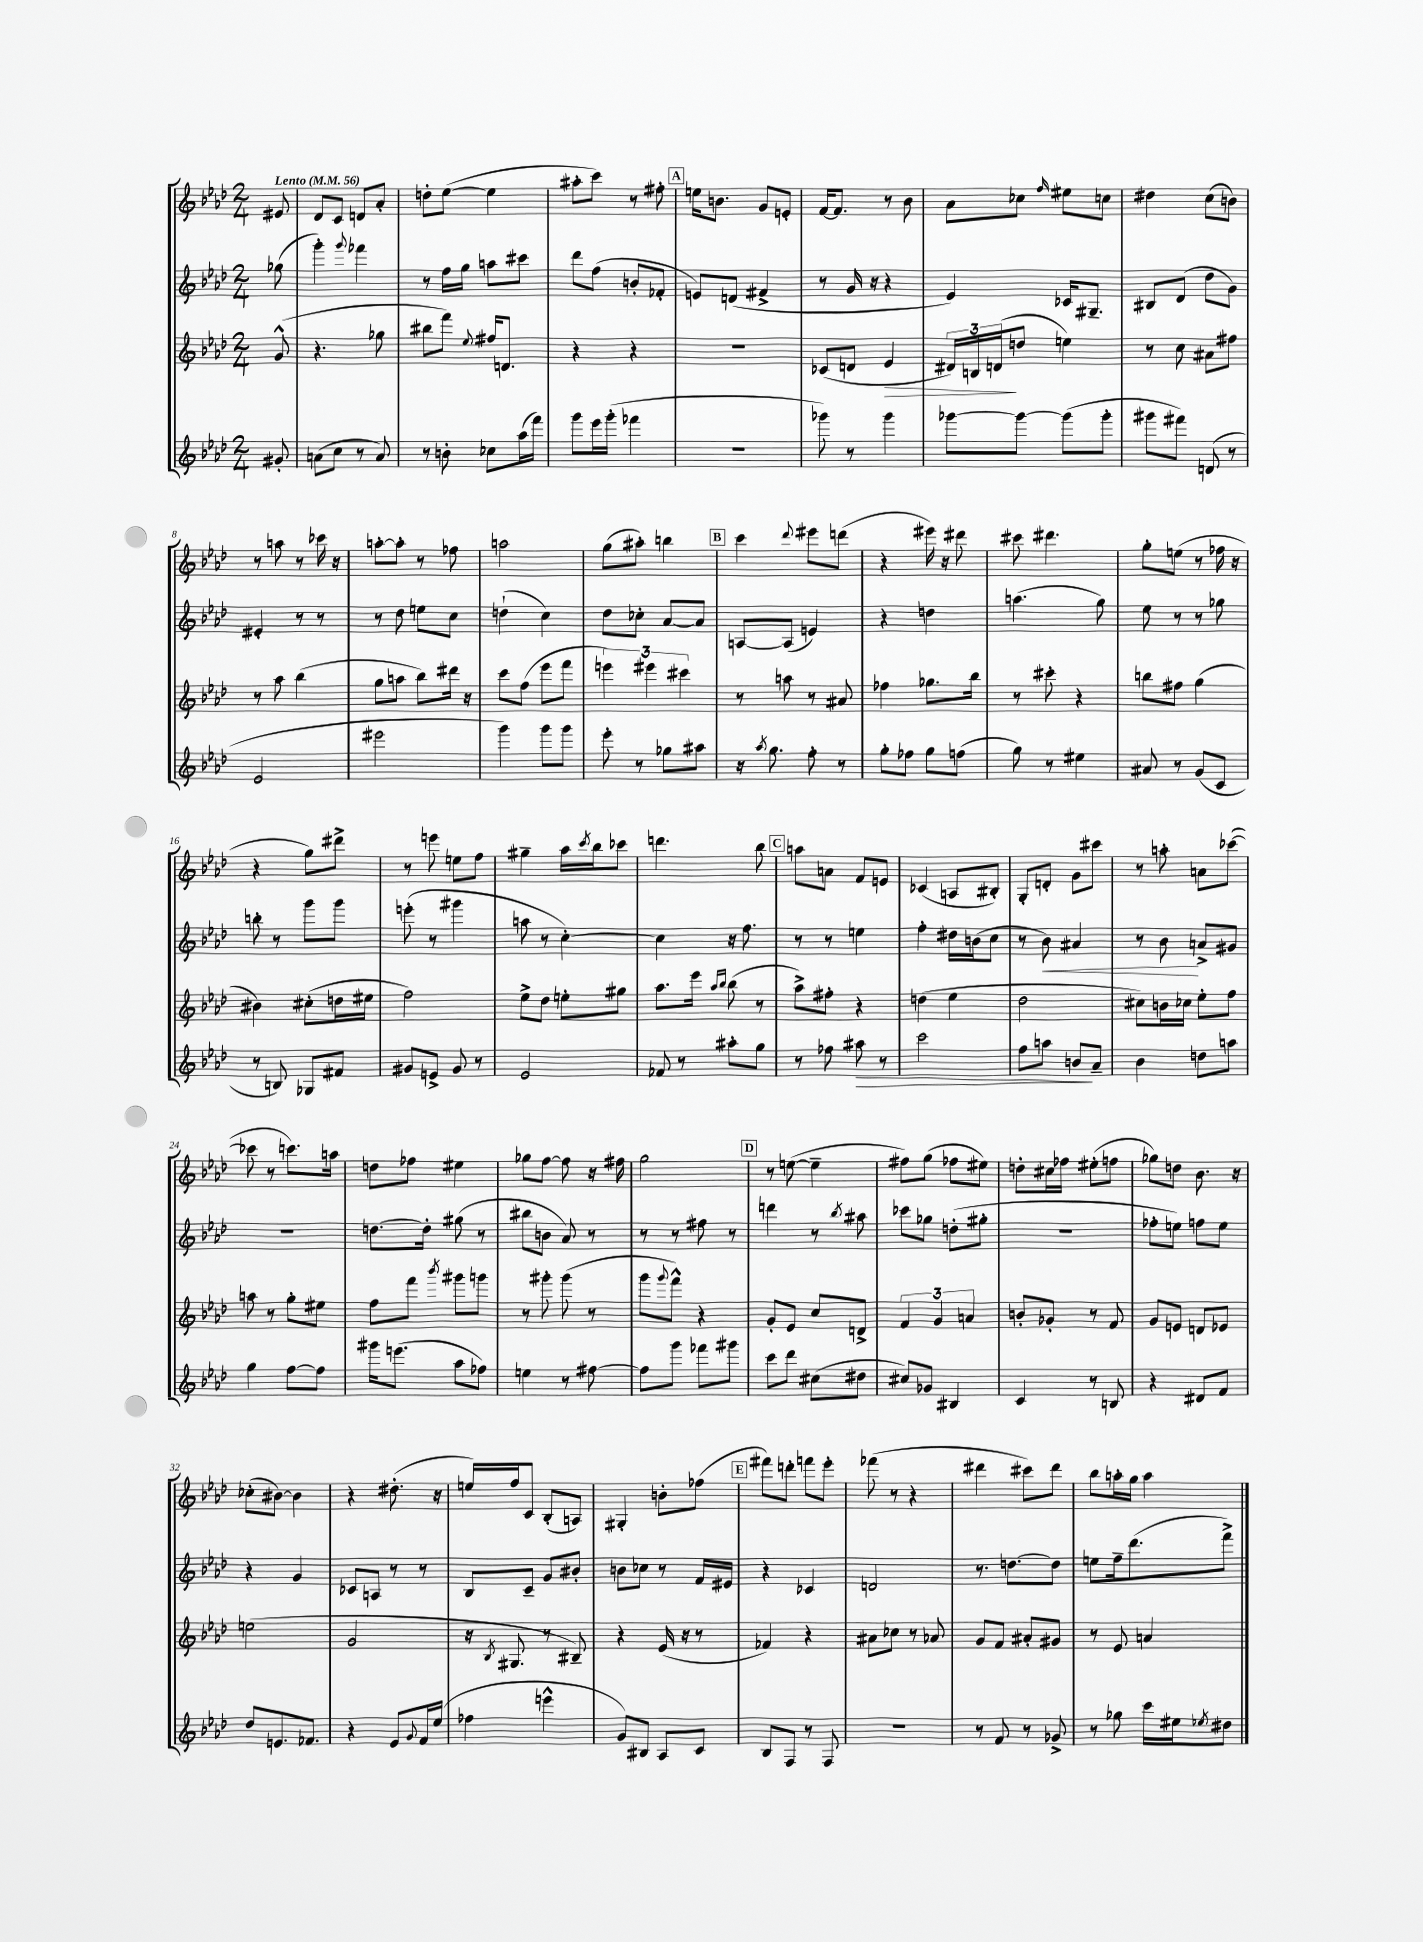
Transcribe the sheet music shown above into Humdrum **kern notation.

**kern	**dynam	**kern	**dynam	**kern	**dynam	**kern
*part4	*part4	*part3	*part3	*part2	*part2	*part1
*staff4	*staff4	*staff3	*staff3	*staff2	*staff2	*staff1
*clefG2	*	*clefG2	*	*clefG2	*	*clefG2
*k[b-e-a-d-]	*	*k[b-e-a-d-]	*	*k[b-e-a-d-]	*	*k[b-e-a-d-]
*M2/4	*	*M2/4	*	*M2/4	*	*M2/4
*MM56	*	*MM56	*	*MM56	*	*MM56
=	=	=	=	=	=	=
!	!	!	!	!	!	!LO:TX:a:B:t=Lento
8g#X'/	.	(8g^^/	.	(8gg-X\	.	8e#X/
=1	=1	=1	=1	=1	=1	=1
(8an\L	.	4.r	.	4ggg'\)	.	8d-/L
8cc\J	.	.	.	.	.	8c/J
.	.	.	.	8qqggg/	.	.
8r	.	.	.	4fff-X\	.	8dn/L
8a/)	.	8gg-X\	.	.	.	8a-'/J
=2	=2	=2	=2	=2	=2	=2
8r	.	8bb#X\L	.	8r	.	8ddn'\L
8bn'\	.	8fff\J)	.	16ff\LL	.	([8ee-\J
.	.	.	.	16gg\JJ	.	.
.	.	8qqee-/	.	.	.	.
8cc-X\L	.	16ff#X/KL	.	8aan\L	.	4ee-\]
.	.	8.dn/J	.	.	.	.
(16aa-\L	.	.	.	8ccc#X\J	.	.
16fff\JJ)	.	.	.	.	.	.
=3	=3	=3	=3	=3	=3	=3
8ggg\L	.	4r	.	8ddd-\L	.	8aa#X'\L
16eee-\L	.	.	.	(8ff\J	.	8ccc\J)
(16ggg'\JJ	.	.	.	.	.	.
4fff-X\	.	4r	.	8bn'/L	.	8r
.	.	.	.	8f-X'/J	.	8ff#X'\
!!LO:REH:place=s1:t=A
=4	=4	=4	=4	=4	=4	=4
2r	.	2r	.	8en/L)	.	16een\KL
.	.	.	.	.	.	8.bn\J
.	.	.	.	(8dn/J	.	.
.	.	.	.	4f#X^/	.	8g/L
.	.	.	.	.	.	8en'/J
=5	=5	=5	=5	=5	=5	=5
8ggg-X\)	.	(8c-X/L	.	8r	.	[16f/KL
.	.	.	.	.	.	8.f/J]
8r	.	8dn/J	.	16g/	.	.
.	.	.	.	16r	.	.
!	!	!	!LO:HP:b	!	!	!
4ggg-\	.	4e-/	>	4r	.	8r
.	.	.	.	.	.	8b-\
=6	=6	=6	=6	=6	=6	=6
[8ggg-X\L	.	24d#X/LL)	.	4e-/)	.	8a-\L
.	.	24Bn/	.	.	.	.
.	.	(24dn/J	.	.	.	.
8ggg-\J_	.	8ddn/J	]	.	.	8cc-X\J
.	.	.	.	.	.	16qqff/
(8ggg-\L]	.	4een\)	.	16c-X/KL	.	8ee#X\L
.	.	.	.	8.G#X~/J	.	.
8ggg-'\J	.	.	.	.	.	8ccn\J
=7	=7	=7	=7	=7	=7	=7
8ggg#X\L	.	8r	.	8B#X/L	.	4dd#X\
8fff#X\J)	.	8cc\	.	(8d-/J	.	.
(8dn/	.	8a#X\L	.	8dd-\L	.	(8cc\L
8r	.	8ff#X\J	.	8g\J)	.	8bn\J)
!!LO:LB:g=z
=8	=8	=8	=8	=8	=8	=8
2e-/	.	8r	.	4e#X'/	.	8r
.	.	8aa-\	.	.	.	8aan\
.	.	(4bb-\	.	8r	.	8r
.	.	.	.	8r	.	16ccc-X\
.	.	.	.	.	.	16r
=9	=9	=9	=9	=9	=9	=9
2eee#X\	.	8gg\L	.	8r	.	[8aan'\L
.	.	8aan\J	.	8dd-\	.	8aa'\J]
.	.	8bb-\L)	.	8een\L	.	8r
.	.	16ddd#X\Jk	.	8cc\J	.	8ff-X\
.	.	16r	.	.	.	.
=10	=10	=10	=10	=10	=10	=10
4ggg\)	.	8ccc\L	.	(4ddn`\	.	2aan\
.	.	(8ff\J	.	.	.	.
8ggg\L	.	8eee-\L	.	4cc\)	.	.
8ggg\J	.	8fff\J	.	.	.	.
=11	=11	=11	=11	=11	=11	=11
8eee-'\	.	6eeen\)	.	8dd-\L	.	(8gg\L
8r	.	.	.	8cc-X'\J	.	8aa#X'\J)
.	.	6eee#X\	.	.	.	.
8gg-X\L	.	.	.	[8a-/L	.	4bbn\
.	.	6ccc#X\	.	.	.	.
8aa#X\J	.	.	.	8a-/J]	.	.
!!LO:REH:place=s1:t=B
=12	=12	=12	=12	=12	=12	=12
16r	.	8r	.	[8An/L	.	4ccc\
8qaa-/	.	.	.	.	.	.
8.gg\	.	.	.	.	.	.
.	.	8aan\	.	(8A/J]	.	.
.	.	.	.	.	.	8qqddd-/
8ff'\	.	8r	.	4en/)	.	8eee#X\L
8r	.	8a#X/	.	.	.	(8dddn\J
=13	=13	=13	=13	=13	=13	=13
8gg'\L	.	4ff-X\	.	4r	.	4r
8ff-X\J	.	.	.	.	.	.
8gg\L	.	8.gg-X\L	.	4ddn\	.	16eee#X\)
.	.	.	.	.	.	16r
(8ffn\J	.	.	.	.	.	8ddd#X\
.	.	16bb-\Jk	.	.	.	.
=14	=14	=14	=14	=14	=14	=14
8gg\)	.	8r	.	(4.aan\	.	8ccc#X\
8r	.	8ccc#X'\	.	.	.	4.ddd#X\
4ee#X\	.	4r	.	.	.	.
.	.	.	.	8gg\)	.	.
=15	=15	=15	=15	=15	=15	=15
8a#X/	.	8bbn\L	.	8ee-\	.	8gg'\L
8r	.	8ff#X\J	.	8r	.	(8een\J
(8g/L	.	(4gg\	.	8r	.	8r
8c/J	.	.	.	8gg-X\	.	16ff-X\
.	.	.	.	.	.	16r
!!LO:LB:g=z
=16	=16	=16	=16	=16	=16	=16
8r	.	4b#X\)	.	8bbn'\	.	4r
8Bn/)	.	.	.	8r	.	.
8G-X/L	.	(8cc#X'\L	.	8ggg\L	.	8gg\L)
8f#X/J	.	16ddn\L	.	8ggg\J	.	8ddd#X^\J
.	.	16ee#X\JJ	.	.	.	.
=17	=17	=17	=17	=17	=17	=17
8g#X/L	.	2ff\)	.	(8eeen'\	.	8r
8en^/J	.	.	.	8r	.	8eeen\
8g#/	.	.	.	4ggg#X\	.	8een\L
8r	.	.	.	.	.	8ff\J
=18	=18	=18	=18	=18	=18	=18
2e-/	.	8ee-^\L	.	8aan\	.	4gg#X~\
.	.	8dd-\J	.	8r	.	.
.	.	8een'\L	.	[4cc'\)	.	16aa-\LL
.	.	.	.	.	.	8qccc/
.	.	.	.	.	.	16bb-\J
.	.	8gg#X\J	.	.	.	8ccc-X\J
=19	=19	=19	=19	=19	=19	=19
8f-X/	.	8.aa-\L	.	4cc\]	.	4.dddn\
8r	.	.	.	.	.	.
.	.	16eee-\Jk	.	.	.	.
.	.	16qqaa-/LL	.	.	.	.
.	.	16qqbb-/JJ	.	.	.	.
8aa#X'\L	.	(8bb-\	.	16r	.	.
.	.	.	.	8.ff\	.	.
8gg\J	.	8r	.	.	.	8bb-\
!!LO:REH:place=s1:t=C
=20	=20	=20	=20	=20	=20	=20
8r	.	8aa-^\L)	.	8r	.	8aan\L
8ff-X\	.	8ff#X'\J	.	8r	.	8an\J
!	!LO:HP:b	!	!	!	!	!
8aa#X\	>	4r	.	4een\	.	8f/L
8r	.	.	.	.	.	8en/J
=21	=21	=21	=21	=21	=21	=21
2ccc\	.	(4ddn\	.	4ff'\	.	(4c-X/
.	.	4ee-\	.	16dd#X\LL	.	8An/L
.	.	.	.	(16bn\J	.	.
.	.	.	.	8cc\J	.	8B#X'/J)
=22	=22	=22	=22	=22	=22	=22
8ff\L	.	2dd-\	.	8r	.	8G'/L
!	!	!	!	!	!LO:HP:b	!
8aan\J	.	.	.	8b-\)	<	8dn'/J
8bn/L	.	.	.	4a#X/	.	8g\L
8a-~/J	]	.	.	.	.	8ccc#X\J
=23	=23	=23	=23	=23	=23	=23
4b-\	.	8cc#X\L)	.	8r	.	8r
.	.	16bn\L	.	8b-\	.	8aan'\
.	.	16cc-X\JJ	.	.	.	.
8ddn\L	.	8ee-'\L	.	8an^/L	[	8an\L
8aan\J	.	8ff\J	.	8g#X/J	.	([8ccc-X\J
!!LO:LB:g=z
=24	=24	=24	=24	=24	=24	=24
4gg\	.	8aan\	.	2r	.	8ccc-X\]
.	.	8r	.	.	.	8r
[8ff\L	.	8gg'\L	.	.	.	8.cccn\L)
8ff\J]	.	8ee#X\J	.	.	.	.
.	.	.	.	.	.	16aan\Jk
=25	=25	=25	=25	=25	=25	=25
16ggg#X\KL	.	8ff\L	.	[8.ddn\L	.	8ddn\L
(8.eeen\J	.	.	.	.	.	.
.	.	8fff\J	.	.	.	8ff-X\J
.	.	.	.	16dd'\Jk]	.	.
.	.	8qbbb-/	.	.	.	.
8aa-\L	.	8ggg#X\L	.	(8gg#X\	.	4ee#X\
8ff-X\J)	.	8gggn\J	.	8r	.	.
=26	=26	=26	=26	=26	=26	=26
4een\	.	8r	.	8bb#X\L	.	8gg-X\L
.	.	8ggg#X'\	.	8bn\J	.	[8ff\J
8r	.	(8ggg#\	.	8a-/)	.	8ff\]
[8ff#X\	.	8r	.	8r	.	16r
.	.	.	.	.	.	16ff#X\
=27	=27	=27	=27	=27	=27	=27
8ff#\L]	.	8ggg\L	.	8r	.	2gg\
.	.	8qqggg/	.	.	.	.
8ggg\J	.	8fff^^\J)	.	8r	.	.
8fff-X\L	.	4r	.	8ff#X\	.	.
8ggg#X\J	.	.	.	8r	.	.
!!LO:REH:place=s1:t=D
=28	=28	=28	=28	=28	=28	=28
8ccc\L	.	8g'/L	.	4dddn\	.	8r
8ddd-\J	.	8e-/J	.	.	.	([8een\
(8cc#X\L	.	8cc/L	.	8r	.	4ee~\]
.	.	.	.	8qbb-/	.	.
8dd#X\J	.	8dn^/J	.	8aa#X\	.	.
=29	=29	=29	=29	=29	=29	=29
8cc#X/L)	.	6f/	.	8ccc-X\L	.	8ff#X\L)
8g-X/J	.	.	.	8gg-X\J	.	(8gg\J
.	.	6g/	.	.	.	.
4B#X/	.	.	.	(8ddn'\L	.	8ff-X\L
.	.	6an/	.	.	.	.
.	.	.	.	8gg#X'\J	.	8ee#X\J)
=30	=30	=30	=30	=30	=30	=30
4c/	.	8bn'/L	.	2r	.	8ddn'\L
.	.	8g-X'/J	.	.	.	16cc#X\L
.	.	.	.	.	.	16ff-X\JJ
8r	.	8r	.	.	.	(8ee#X'\L
8Bn/	.	8f/	.	.	.	8ffn\J
=31	=31	=31	=31	=31	=31	=31
4r	.	8g/L	.	8ff-X'\L	.	8gg-X\L)
.	.	8en/J	.	8een\J)	.	8ddn\J
8d#X/L	.	8dn/L	.	8ffn\L	.	8.b-\
8f/J	.	8e-X/J	.	8ee\J	.	.
.	.	.	.	.	.	16r
!!LO:LB:g=z
=32	=32	=32	=32	=32	=32	=32
8dd-/L	.	(2een\	.	4r	.	(8cc-X'\L
8.en/	.	.	.	.	.	[8b#X\J)
.	.	.	.	4g/	.	4b#\]
8.f-X/J	.	.	.	.	.	.
=33	=33	=33	=33	=33	=33	=33
4r	.	2g/	.	8c-X/L	.	4r
.	.	.	.	8An/J	.	.
8e-/L	.	.	.	8r	.	(8.dd#X'\
8qqg/	.	.	.	.	.	.
16f/L	.	.	.	8r	.	.
(16ee-/JJ	.	.	.	.	.	16r
=34	=34	=34	=34	=34	=34	=34
4ff-X\	.	16r	.	8B-/L	.	16een/LL)
.	.	8qB-/	.	.	.	.
.	.	8.G#X/	.	.	.	16ff/J
.	.	.	.	8c~/J	.	8c/J
4eeen^^\	.	8r	.	8g/L	.	(8B-'/L
.	.	8B#X~/)	.	8b#X'/J	.	8An/J)
=35	=35	=35	=35	=35	=35	=35
8g/L)	.	4r	.	8bn\L	.	4G#X'/
8B#X/J	.	.	.	8cc-X\J	.	.
8A-/L	.	(16e-/	.	8r	.	8bn'\L
.	.	16r	.	.	.	.
8c/J	.	8r	.	16f/LL	.	(8ff-X\J
.	.	.	.	16e#X/JJ	.	.
!!LO:REH:place=s1:t=E
=36	=36	=36	=36	=36	=36	=36
8B-/L	.	4f-X/)	.	4r	.	8fff#X\L)
8F/J	.	.	.	.	.	8dddn'\J
8r	.	4r	.	4c-X/	.	8fffn\L
8F/	.	.	.	.	.	8eee-'\J
=37	=37	=37	=37	=37	=37	=37
2r	.	8a#X\L	.	2dn/	.	(8fff-X\
.	.	8cc-X\J	.	.	.	8r
.	.	8r	.	.	.	4r
.	.	8a-X/	.	.	.	.
=38	=38	=38	=38	=38	=38	=38
8r	.	8g/L	.	8.r	.	4ddd#X\
8f/	.	8f/J	.	.	.	.
.	.	.	.	[8.ddn\L	.	.
8r	.	8a#X'/L	.	.	.	8ccc#X\L)
8g-X^/	.	8g#X/J	.	8dd\J]	.	8ddd#\J
=39	=39	=39	=39	=39	=39	=39
8r	.	8r	.	8een\L	.	8bb-\L
8gg-X\	.	8e-/	.	16ff~\k	.	16aan'\L
.	.	.	.	(8.ddd-\	.	16gg\JJ
16ccc\LL	.	4an/	.	.	.	4aa\
16ee#X\J	.	.	.	.	.	.
8qee-X/	.	.	.	.	.	.
8dd#X\J	.	.	.	8fff^\J)	.	.
==	==	==	==	==	==	==
*-	*-	*-	*-	*-	*-	*-
